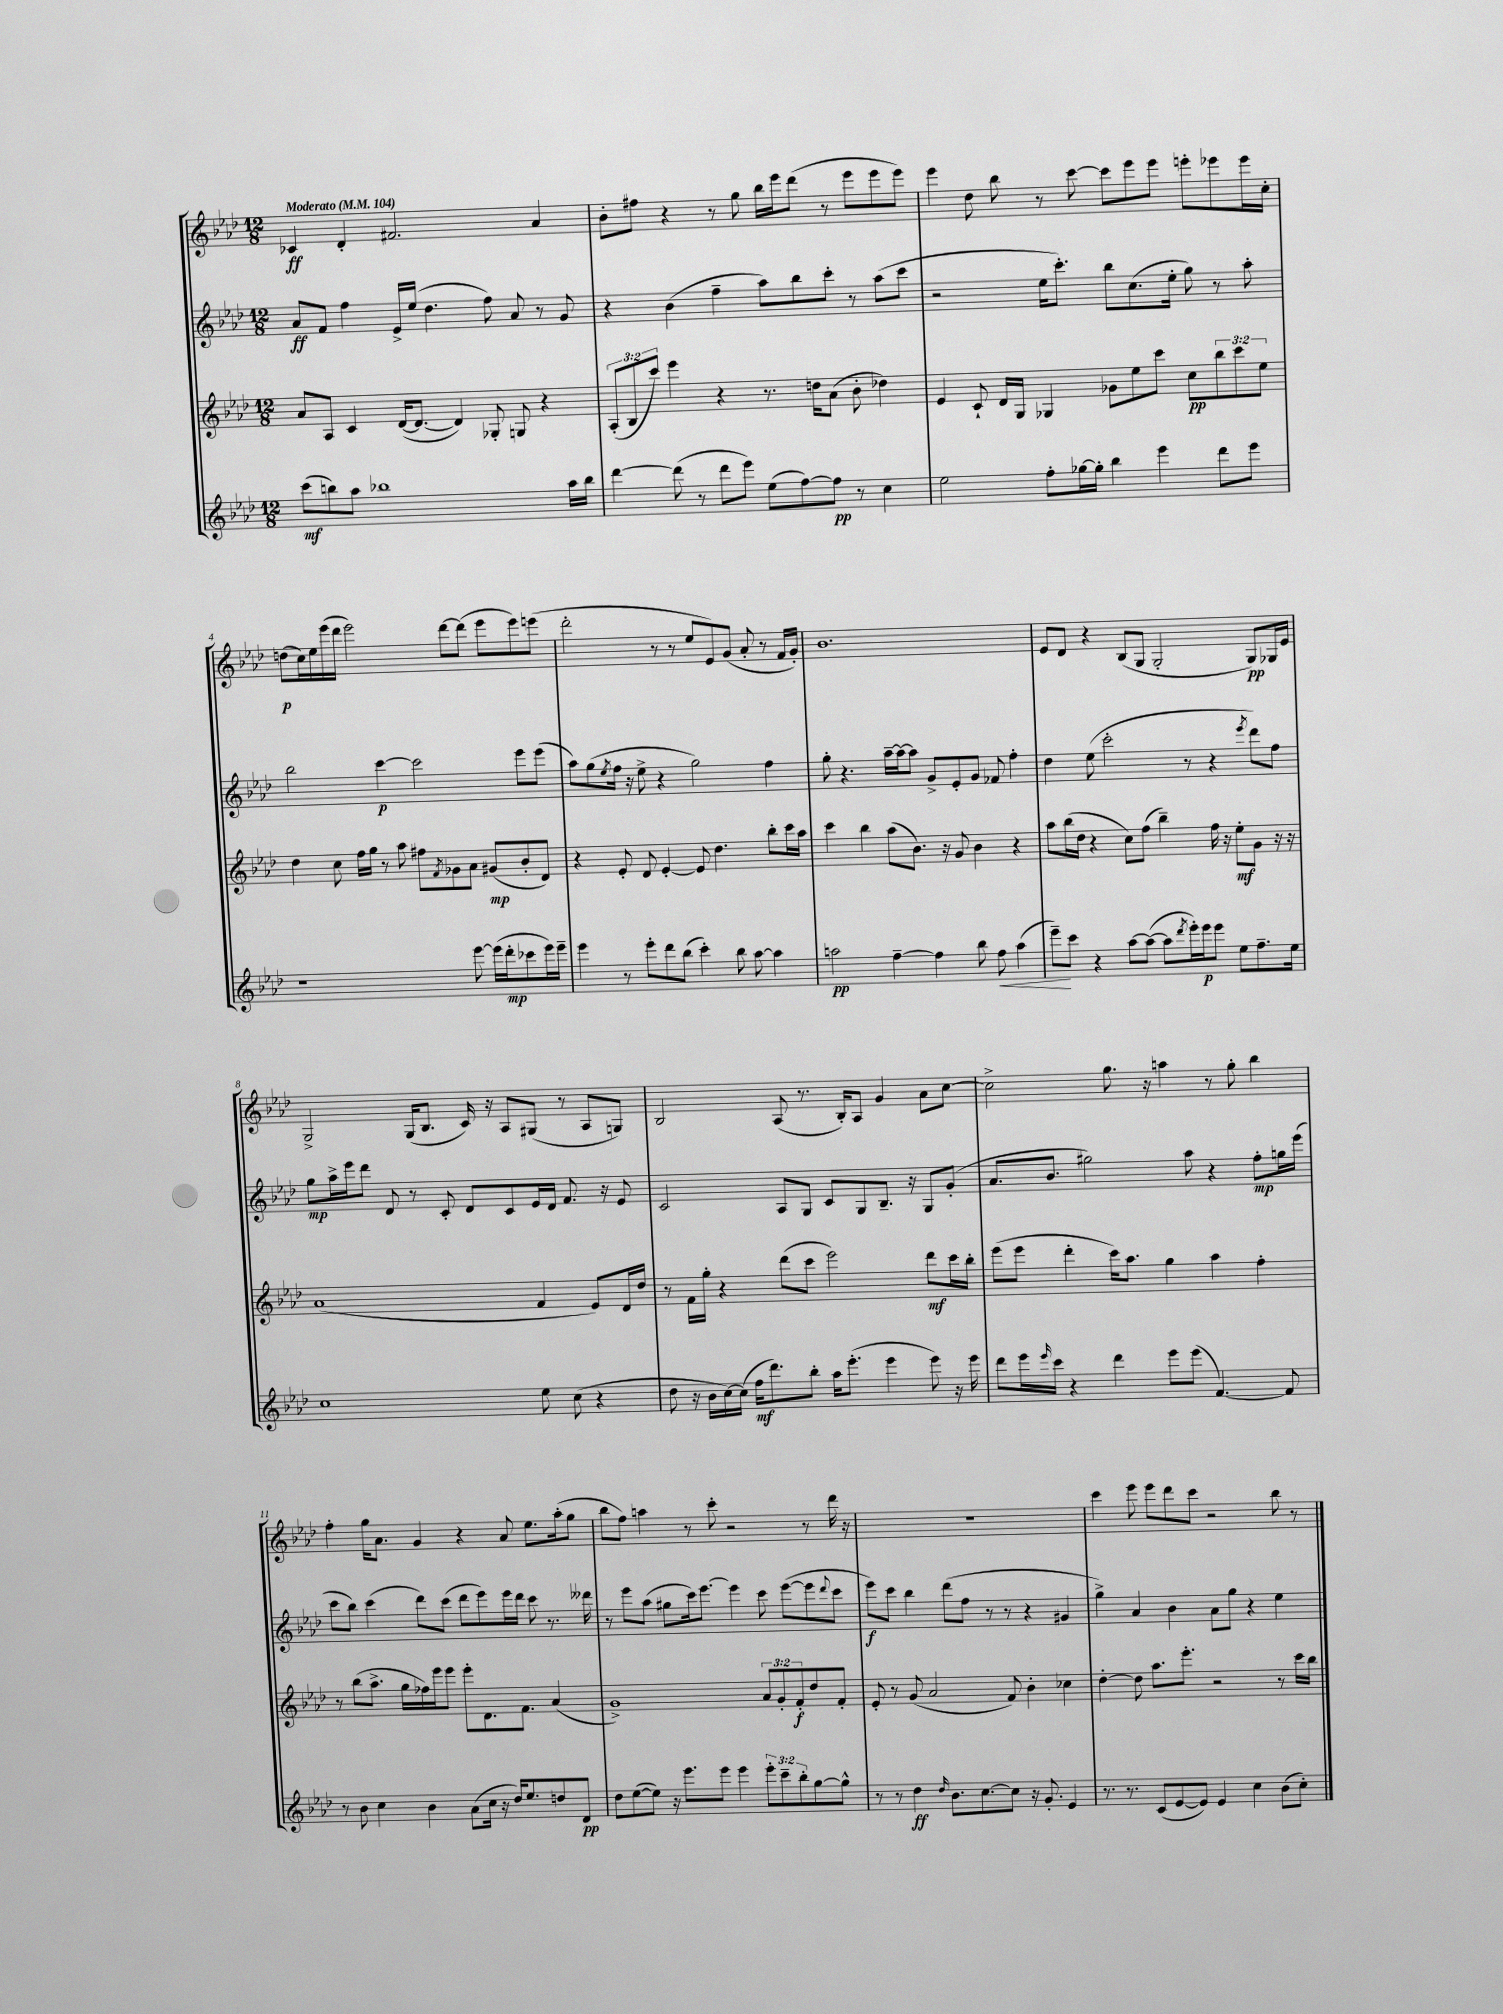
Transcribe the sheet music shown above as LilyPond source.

<<
\new StaffGroup <<
\new Staff = "s0" {
    \clef treble \key aes \major \numericTimeSignature \time 12/8 \tempo "Moderato" 4 = 104
    ces'4\ff des'4-. fis'2. aes'4 |
    bes'8-. fis''8 r4 r8 g''8 bes''16 ees'''16 des'''8( r8 ees'''8 ees'''8 ees'''8) |
    ees'''4 des''8 bes''8 r8 c'''8~ c'''8 ees'''8 ees'''8 e'''8-. ees'''8 ees'''16 c''16-. |
    d''8\p( c''16) ees''16 ees'''16( des'''16 ees'''2) des'''8~ des'''8( ees'''8 ees'''8) e'''8( |
    des'''2-. r8 r8 ees''8 ees'8) g'8( aes'8-. r8 f'16 g'16-.) |
    bes'1. |
    ees'8 des'8 r4 bes8( g8 g2-. g8\pp) ges16 ees'16 |
    g2-> g16( bes8. c'16) r16 aes8 gis8( r8 aes8 g8) |
    bes2 aes8( r8. bes16-.) aes8 g'4 aes'8 c''8~ |
    c''2-> g''8. r16 a''4 r8 g''8-. bes''4 |
    f''4-. g''16 aes'8. g'4 r4 aes'8 ees''8. aes''16-.( g''8 |
    bes''8 f''8) a''4 r8 c'''8-. r2 r8 des'''16 r16 |
    R1. |
    c'''4 ees'''8 ees'''8 des'''8 c'''8 r2 bes''8 r8 \bar "|." |
}
\new Staff = "s1" {
    \clef treble \key aes \major \numericTimeSignature \time 12/8
    aes'8\ff f'8 f''4 ees'16-> ees''16( des''4. f''8) aes'8 r8 g'8 |
    r4 bes'4( f''4-- aes''8) bes''8 c'''8-. r8 aes''8( c'''8 |
    r2 ees''16 c'''8.-.) bes''8 c''8.( ees''16-. g''8) r8 aes''8-. |
    bes''2 c'''4~\p c'''2 ees'''8 ees'''8( |
    aes''8) g''8( \acciaccatura { ees''8 } f''16 r16 ees''8-> r4 g''2) f''4 |
    g''8-. r4. aes''16~-- aes''16~ aes''8 g'8-> ees'8-. g'8 fes'8 f''4-. |
    des''4 ees''8( c'''2-. r8 r4 \acciaccatura { ees'''8 } des'''8) f''8 |
    g''8\mp aes''16-> ees'''16 des'''8 des'8 r8 c'8-. des'8 c'8 ees'16 des'16 f'8. r16 ees'8 |
    c'2 aes8 g8 c'8 g8 bes8.-- r16 g8 g'8-.( |
    aes'8. bes'8. gis''2) aes''8 r4 f''8-.\mp g''16 ees'''16( |
    c'''8 bes''8) c'''4( des'''8) c'''8( des'''8 ees'''8) ees'''16 des'''16 c'''8 r8. deses'''16 |
    r8 ees'''8 aes''8( gis''8 c'''16) ees'''8.~ ees'''4 c'''8 ees'''8~( ees'''8 \appoggiatura { des'''8 } c'''8 |
    ees'''8\f) c'''8 bes''4 des'''8( f''8 r8 r8 r4 gis'4 |
    g''4->) aes'4 bes'4 aes'8 g''8 r4 ees''4 \bar "|." |
}
\new Staff = "s2" {
    \clef treble \key aes \major \numericTimeSignature \time 12/8 \override Staff.TupletNumber.text = #tuplet-number::calc-fraction-text
    aes'8 aes8 c'4 des'16~( des'8.~ des'4) ges8-. g8 r4 |
    \tuplet 3/2 { aes8-.( bes8 c'''8) } ees'''4 r4 r8. d''16 aes'8( bes'8-. des''4) |
    ees'4 c'8-! des'16 g16 ges4 ges'8 ees''8 c'''8 c''8\pp \tuplet 3/2 { bes''8 c'''8 ees''8 } |
    des''4 c''8 f''16 g''16 r8 aes''8 fis''8 \acciaccatura { f'8 } ges'8 aes'8 gis'8\mp( bes'8-. des'8) |
    r4 ees'8-. des'8 ees'4~-. ees'8 des''4. bes''8-. c'''16 aes''16 |
    c'''4 bes''4 aes''8( bes'8.) r16 g'8 bes'4 r4 |
    aes''8 bes''16( des''16 r4 c''8) f''8( bes''4--) f''16 r16 ees''8-.\mf g'8 r16 r16 |
    aes'1( f'4 ees'8) des'16 des''16 |
    r8 f'16 g''16-. r4 des'''8( c'''8 ees'''2) des'''8\mf c'''16 bes''16-. |
    ees'''8( ees'''8 des'''4-. c'''16) aes''8. g''4 aes''4 f''4-. |
    r8 bes''8( aes''8.-> g''16 fes''16) ees'''16 ees'''8 ees'''8-. des'8. f'8. aes'4( |
    g'1->) \tuplet 3/2 { aes'8 g'8-. f'8-.\f } des''8 f'8-. |
    ees'8-. r8 g'8( aes'2 f'8) bes'4-. ces''4 |
    des''4~-. des''8 aes''8. ees'''8.-. r2 r8 c'''16 bes''16 \bar "|." |
}
\new Staff = "s3" {
    \clef treble \key aes \major \numericTimeSignature \time 12/8 \override Staff.TupletNumber.text = #tuplet-number::calc-fraction-text
    c'''8\mf( b''8) aes''8 bes''1 aes''16 bes''16 |
    des'''4~ des'''8( r8 des'''8 ees'''8) ees''8( f''8~) f''8\pp r8 c''4 |
    ees''2 f''8-. ges''16~ ges''16-. bes''4 ees'''4 des'''8 ees'''8 |
    r1 ees'''8~ ees'''16( des'''16-.\mp ces'''8 ees'''16) ees'''16-- |
    ees'''4 r8 ees'''8-. des'''8 bes''8( c'''4-.) bes''8 aes''8~ aes''4 |
    a''2\pp f''4~-- f''4 bes''8 f''8\< a''4( |
    ees'''8--\!) c'''8 r4 aes''8~ aes''8~( aes''8 \acciaccatura { des'''8 } ees'''16-.) ees'''16\p ees'''8 ees''8 f''8.-- ees''16 |
    c''1 ees''8 c''8( r4 |
    des''8 r16 bes'16 c''16~) c''16( f''16\mf des'''8.) bes''8-. aes''16 ees'''8.-.( ees'''4 ees'''8) r16 ees'''16 |
    des'''8 ees'''16 \grace { ees'''16 } c'''16 r4 des'''4 ees'''8 ees'''8( f'4.~) f'8 |
    r8 bes'8 c''4 bes'4 aes'8( c''16 r16 des''16) ees''8. d''8 des'8\pp |
    des''8 ees''8~( ees''8) r16 ees'''8. ees'''8 ees'''4 \tuplet 3/2 { ees'''8-. c'''8-- bes''8-. } g''8~ g''8-^ |
    r8 r8 des''4\ff \grace { des''16 } bes'8. c''8.~ c''8 r16 g'8.-. ees'4 |
    r8. r8. c'8( ees'8~ ees'8) ees'4 c''4 bes'8( c''8-.) \bar "|." |
}
>>
>>
